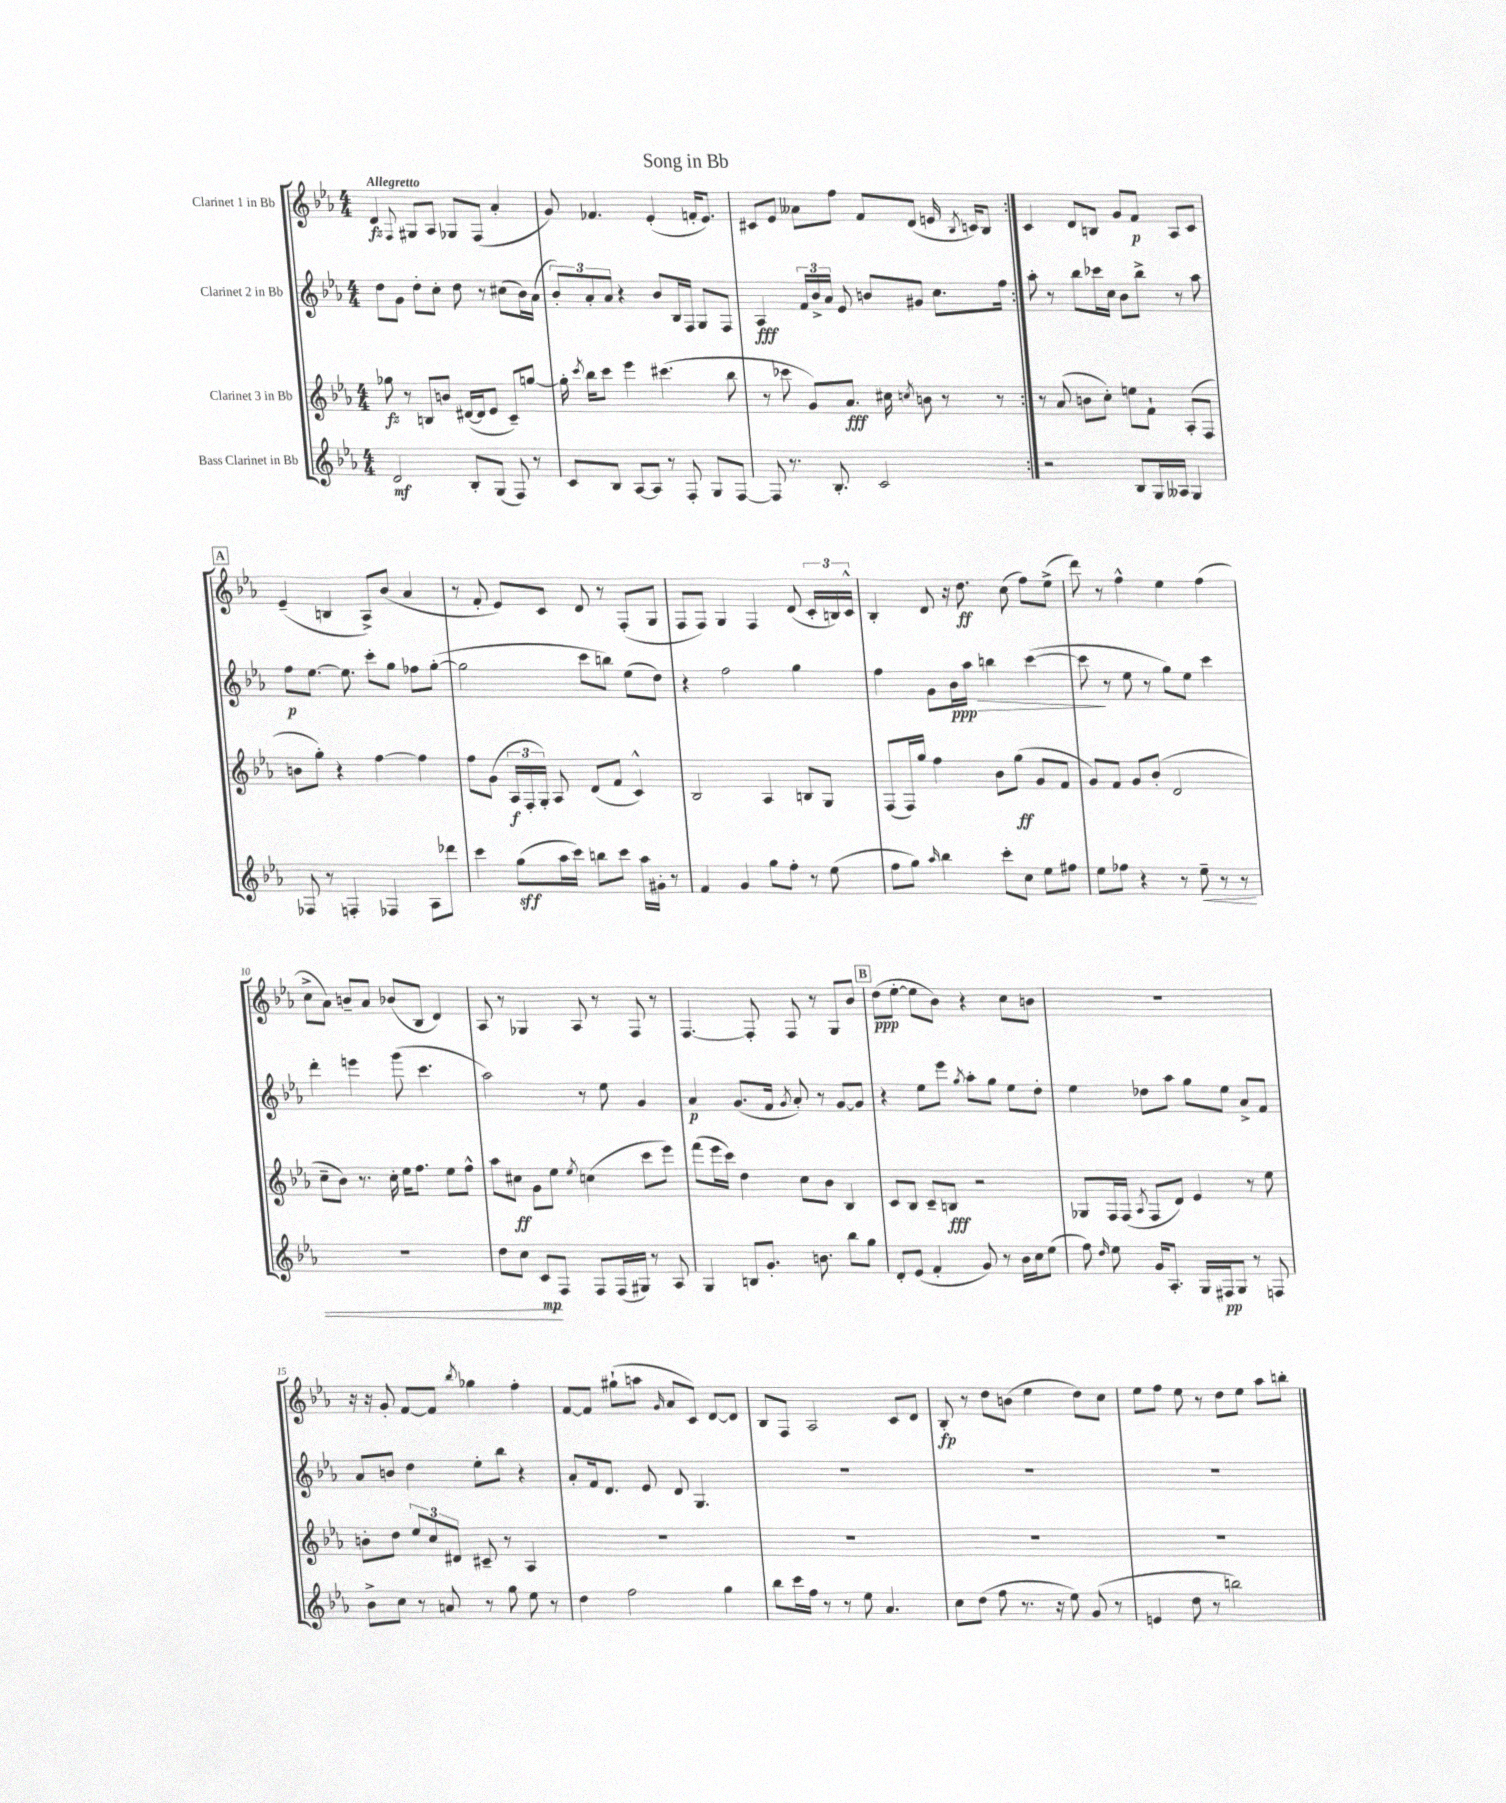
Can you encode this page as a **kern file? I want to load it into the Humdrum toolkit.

**kern	**kern	**kern	**kern
*staff4	*staff3	*staff2	*staff1
*clefG2	*clefG2	*clefG2	*clefG2
*k[b-e-a-]	*k[b-e-a-]	*k[b-e-a-]	*k[b-e-a-]
*M4/4	*M4/4	*M4/4	*M4/4
2d	8gg-	8dd	4d
.	8r	8g	.
.	.	.	8qqF
.	8B	8dd'	8G#
.	8b	8cc'	8A-
8B-'	([16d#	8dd	8G-
.	16d#]	.	.
(8G	8e-	8r	(8F
8F)	8c~)	(8cc#	4a-'
8r	[8gg	16b-)	.
.	.	(16a-	.
=	=	=	=
8c	16gg']	12b-')	8g)
.	8qccc	.	.
.	16bb-	.	.
.	.	12a-'	.
8B-	8ccc	.	4.f-
.	.	12a-	.
[8A-	4eee-	4r	.
8A-]	.	.	.
8r	(4.ccc#	8b-	(4e-'
8F'	.	16B-	.
.	.	16F	.
8G	.	8G	16f'
.	.	.	8.e-)
[8F	8bb-	8F	.
=	=	=	=
8F]	8r	4A-	8c#
8.r	8ccc-	.	8e-
.	8g)	24f	8a--
.	.	24b-^	.
8.B-'	.	.	.
.	.	24a-	.
.	8.a-	8e-	8ff
2c	.	8b	8f
.	16cc#	.	.
.	8qcc	.	.
.	8b	8g#	(8d
.	8r	8.cc	16e
.	.	.	8qB-
.	.	.	16c)
.	8r	.	8B-
.	.	16ff	.
=:|!	=:|!	=:|!	=:|!
2r	8r	8aa-'	4c
.	(8a-	8r	.
.	8b	8bb-	8d
.	8cc')	16ccc-	8B
.	.	16cc	.
8B-	8ee	8b-	8g
16G	8f`	8bb-^	8f
16A--	.	.	.
4G	(8A-'	8r	8A-
.	8F	8aa-	8c
=	=	=	=
8F-	8b	8ff	(4e-~
8r	8gg')	[8.ee-	.
4F'	4r	.	4B
.	.	8.ee-]	.
4F-	[4ff	8ccc'	8A-^)
.	.	8gg	(8b-
8A-	4ff]	8ff-	4a-
8ddd-	.	([8gg'	.
=	=	=	=
4ccc	8ff	2gg]	8r
.	(8g	.	8f'
(8gg	24A-	.	8e-)
.	24F'	.	.
.	24G')	.	.
16aa-	8A-	.	8c
16ccc)	.	.	.
8bb	(8d	8ccc	8d
8ccc	8f	8bb)	8r
16aa-	4c^^)	(8ee-	(8F'
16g#'	.	.	.
8r	.	8dd)	8G
=	=	=	=
4f	2B-	4r	8F
.	.	.	8F)
4g	.	2ff	4G
8gg	4A-	.	4F
8ff'	.	.	.
8r	8B	4gg	(8d
(8ee-	8G	.	24c'
.	.	.	24B)
.	.	.	24c^^
=	=	=	=
8ff	(8F	4ff	4B-'
8gg)	16F)	.	.
.	16gg	.	.
16qqaa-	.	.	.
4bb-	4ff	8g	8d
.	.	16b-	16r
.	.	16aa-	8.dd
8ccc'	8b-	4bb	.
8cc	(8gg	.	(8cc
8ee-	8g	([4ccc	8ff)
8ff#	8f	.	(8ee-^
=	=	=	=
8ee-	8g)	8ccc]	8ddd)
8ff-	8f	8r	8r
4r	8g	8ee-	4ff^^
.	(8b-'	8r	.
8r	2d	8gg)	4ee-
8ee-~	.	8ee-	.
8r	.	4ccc	(4ff
8r	.	.	.
=	=	=	=
1r	8cc~	4ddd'	8cc^
.	8b-)	.	8a-)
.	8.r	4eee	8b~
.	.	.	8a-
.	16cc'	.	.
.	16ee-	(8ggg	(8b-
.	8.ff	.	.
.	.	4.ccc	8B-
.	8ee-	.	4d)
.	8ff^^	.	.
=	=	=	=
8dd	8aa-	2aa-)	8A-
8cc	8cc#	.	8r
8c	8g	.	4G-
8F	8ee-	.	.
.	8qee-	.	.
8F	(4cc	8r	8A-
(16F	.	8ee-	8r
16G#)	.	.	.
8r	8ccc	4g	8F
8A-	8eee-)	.	8r
=	=	=	=
4G	(8fff	4a-	[4.F
.	16eee-	.	.
.	16ccc)	.	.
8B	4dd	(8.g	.
8.g'	.	.	8F']
.	.	16f	.
.	.	8qg	.
.	8cc	8a-')	8F
8.b	.	.	.
.	8b-	8r	8r
8bb-	4B-	[8g	8G
8gg	.	8g]	8b-
=	=	=	=
8d'	8c	4r	(8dd
(8e-	8B-	.	[8ee-'
4f'	8c~	8ee-	8ee-]
.	8B	8eee-	8b-)
.	.	8qgg	.
8g)	2r	8aa-'	4r
8r	.	8gg	.
16b-	.	8ee-	8cc
16cc	.	.	.
(8ee-	.	8dd'	8b
=	=	=	=
8ff)	8G-	4ee-	1r
16qqdd	.	.	.
8ee-	16F	.	.
.	(16F	.	.
.	8qA-	.	.
16g	8F	8dd-	.
8.A-'	.	.	.
.	8d)	8aa-	.
16G	4e-	8gg	.
16F#	.	.	.
8G	.	8ee-	.
8r	8r	8a-^	.
8F	8ee-	8f	.
=	=	=	=
8b-^	8b'	8a-	16r
.	.	.	16r
8cc	8dd	8b	8g'
8r	12ee-	4dd	[8f
.	12cc	.	.
8a	.	.	8f]
.	12d#	.	.
.	.	.	8qbb-
8r	8c#~	8ee-'	4gg-
8gg	8r	8bb-	.
8ee-	4A-	4r	4ff'
8r	.	.	.
=	=	=	=
4dd	1r	8a-'	[8f
.	.	16f	8f]
.	.	8.d	.
2ff	.	.	(8gg#`
.	.	8e-	8aa
.	.	.	16qqg
.	.	8d	8a-
.	.	4.G	8c)
4gg	.	.	[8d
.	.	.	8d]
=	=	=	=
8bb-	1r	1r	8B-
16ccc	.	.	8F
16ff	.	.	.
8r	.	.	2A-
8r	.	.	.
8ee-	.	.	.
4.a-	.	.	.
.	.	.	8c
.	.	.	8d
=	=	=	=
8cc	1r	1r	8B-'
(8dd	.	.	8r
8ff	.	.	8dd
8.r	.	.	(8b
.	.	.	4ee-
16r	.	.	.
8ee-)	.	.	.
(8g	.	.	8dd)
8r	.	.	8cc
=	=	=	=
4e	1r	1r	8ee-
.	.	.	8ff
8dd	.	.	8ee-
8r	.	.	8r
2bb)	.	.	8dd
.	.	.	8ee-
.	.	.	8aa-
.	.	.	8bb'
==	==	==	==
*-	*-	*-	*-
